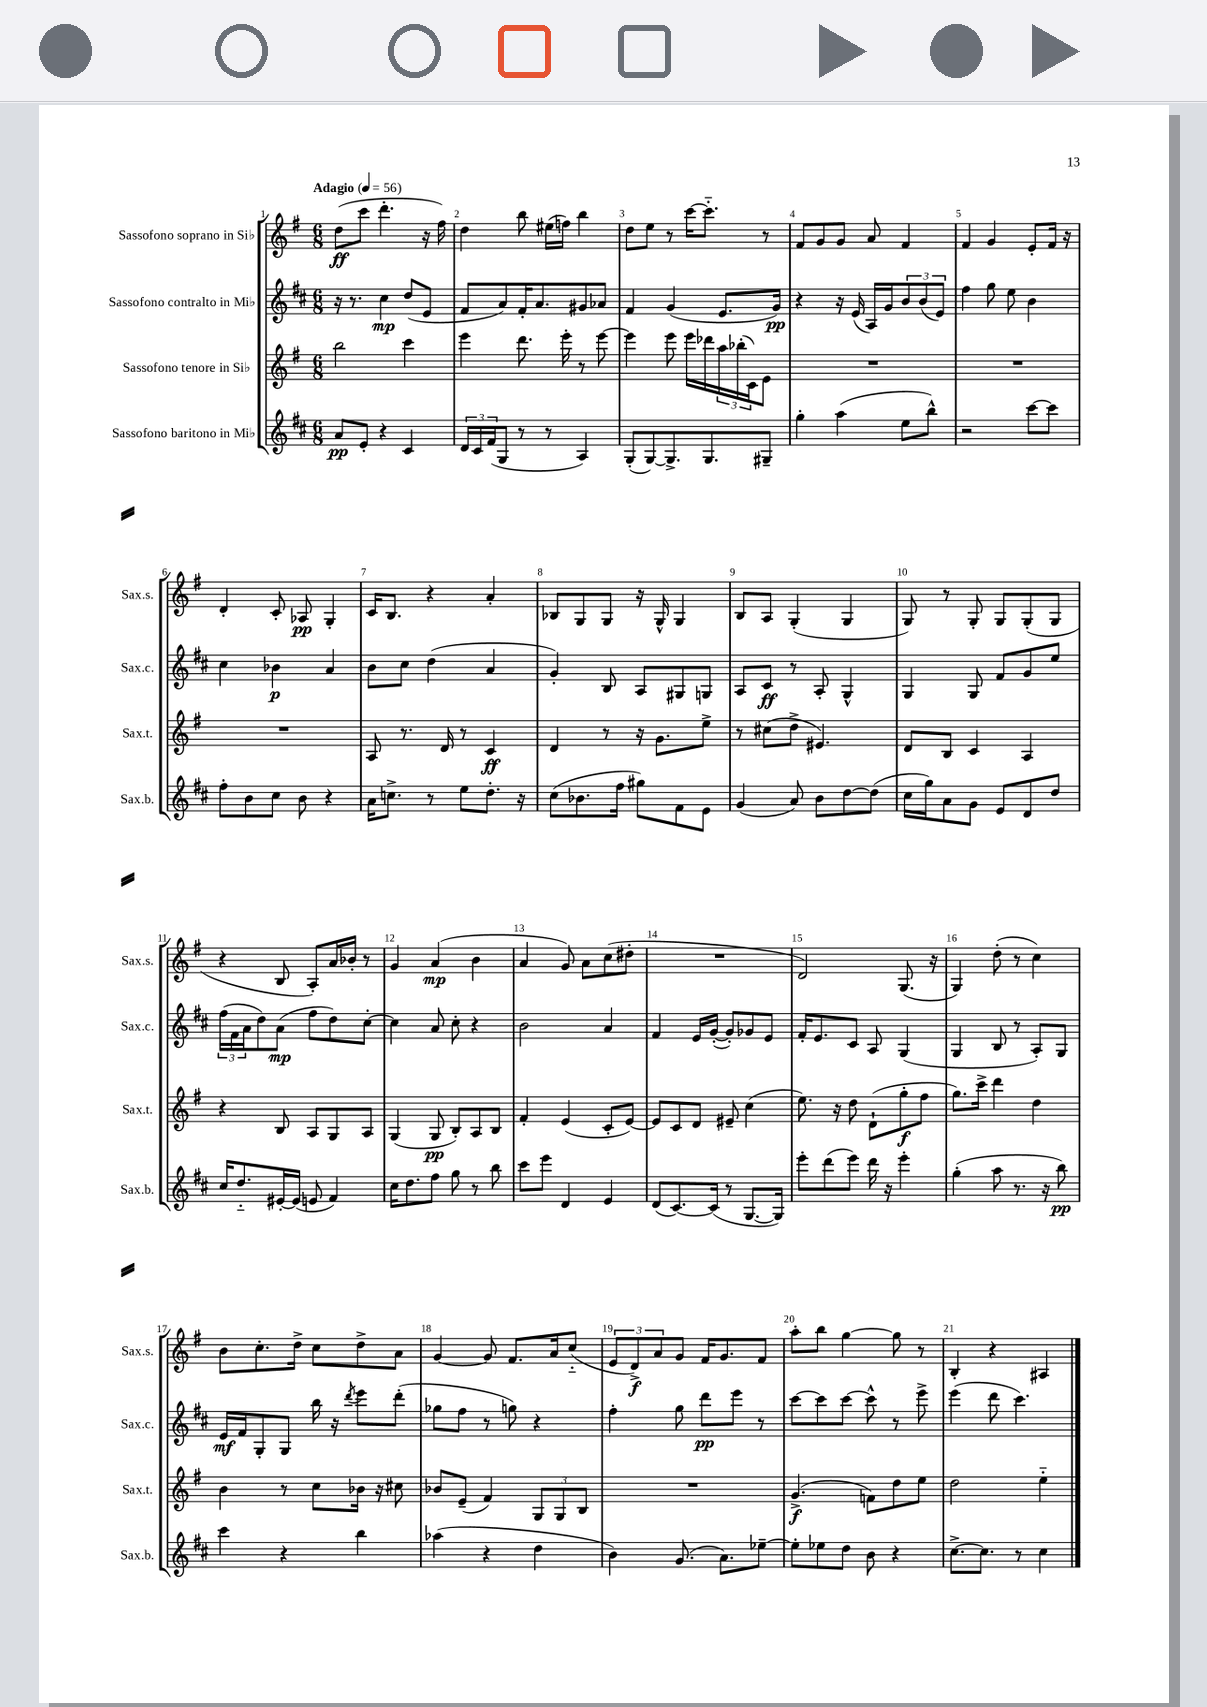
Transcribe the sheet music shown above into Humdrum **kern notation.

**kern	**kern	**kern	**kern
*staff4	*staff3	*staff2	*staff1
*clefG2	*clefG2	*clefG2	*clefG2
*k[f#c#]	*k[f#]	*k[f#c#]	*k[f#]
*M6/8	*M6/8	*M6/8	*M6/8
*MM56	*MM56	*MM56	*MM56
8a	2bb	16r	(8dd
.	.	8.r	.
8e'	.	.	8ccc
4r	.	4cc#	4.ddd'
4c#	4ccc	(8dd	.
.	.	8e	16r
.	.	.	16ff#)
=	=	=	=
24d	4eee	8f#	4dd
24c#	.	.	.
(24f#	.	.	.
8G	.	8a)	.
8r	8.ddd	16f#'	8bb
.	.	8.a	.
8r	.	.	(16ee#
.	16eee'	.	16ff)
4A)	8r	8g#	4bb
.	[8eee	8a-	.
=	=	=	=
(8G'	4eee]	4f#	8dd
[8G)	.	.	8ee
8.G^]	8eee	(4g	8r
.	16eee	.	[16ccc
8.G	16ddd-	.	8.ccc'~]
.	24aa	8.e	.
.	(24bb-'	.	.
.	24c)	.	.
8G#~	8e	.	8r
.	.	16g)	.
=	=	=	=
4gg'	2.r	4r	8f#
.	.	.	8g
(4aa	.	16r	8g
.	.	(16e	.
.	.	16A)	8a
.	.	16g	.
8ee	.	12b	4f#
.	.	(12b	.
8bb^^)	.	.	.
.	.	12e)	.
=	=	=	=
2r	2.r	4ff#	4f#
.	.	8gg	4g
.	.	8ee	.
[8ccc#	.	4b	8e'
8ccc#]	.	.	16f#
.	.	.	16r
=	=	=	=
8ff#'	2.r	4cc#	4d'
8b	.	.	.
8cc#	.	4b-	8c'
8b	.	.	8A-
4r	.	4a	4G'
=	=	=	=
16a	8A	8b	16c
8.cc^	.	.	8.B
.	8.r	8cc#	.
8r	.	(4dd	4r
.	16d	.	.
8ee	8r	.	.
8.dd'	4c	4a	4a'
16r	.	.	.
=	=	=	=
(8cc#	4d	4g')	8B-
8.b-	.	.	8G
.	8r	8B	8G
16ff#	.	.	.
8gg#)	16r	8A	16r
.	8.g	.	16G^^
8f#	.	8G#	4G
8e	8ee^	8G	.
=	=	=	=
(4g	8r	8A	8B
.	(8cc#	8c#	8A
8a)	8dd^	8r	(4G'
8b	4.e#)	8A'	.
[8dd	.	4G^^	4G
(8dd]	.	.	.
=	=	=	=
16cc#	8d	4G	8G)
16gg)	.	.	.
8a	8B	.	8r
8g	4c	8G	8G'
8e	.	8f#	8G
8d	4A	8g	(8G'
8dd	.	8ee	8G
=	=	=	=
16cc#	4r	(24ff#	4r
.	.	24f#	.
8.dd'~	.	.	.
.	.	24a	.
.	.	8dd)	.
[16e#'	8B	(8a	8B
(16e#]	.	.	.
8e	8A	8ff#	8A')
4f#)	8G	8dd)	16a
.	.	.	16b-'
.	8A	[8cc#'	8r
=	=	=	=
16cc#	(4G	4cc#]	4g
8.dd	.	.	.
8ff#	8G	8a	(4a
8gg	8B')	8cc#'	.
8r	8A	4r	4b
8bb	8B	.	.
=	=	=	=
8ccc#	4f#'	2b	4a
8eee	.	.	.
4d	(4e	.	8g)
.	.	.	8a
4e	8c'	4a	(8cc
.	[8e)	.	8dd#'
=	=	=	=
(8d	8e]	4f#	2.r
[8.c#)	8c	.	.
.	8d	16e	.
(16c#]	.	([16g'	.
8r	8e#~	8g'])	.
[8.G	(4cc	8g-	.
.	.	8e	.
16G])	.	.	.
=	=	=	=
8eee'	8.ee)	16f#'	2d)
.	.	8.e	.
(8ddd	.	.	.
.	16r	.	.
8eee)	8dd	8c#	.
16ddd	(8d`	8A	.
16r	.	.	.
4eee'	8gg'	(4G	(8.G
.	8ff#	.	.
.	.	.	16r
=	=	=	=
(4gg'	8.gg)	4G	4G)
.	16ccc^	.	.
8aa	4ddd	8B	(8dd'
8.r	.	8r	8r
.	4dd	8A')	4cc)
16r	.	.	.
8bb)	.	8G	.
=	=	=	=
4ccc#	4b	16e	8b
.	.	16f#	.
.	.	8G'	8.cc'
4r	8r	8G	.
.	.	.	16dd^
.	8cc	16bb	8cc
.	.	16r	.
.	.	8qddd	.
4bb	16b-	8eee	8dd^
.	16r	.	.
.	8cc#	(8ddd'	8a
=	=	=	=
(4aa-	8b-	8gg-	[4g
.	(8e~	8ff#	.
4r	4f#)	8r	8g]
.	.	8gg)	8.f#
4dd	12G	4r	.
.	.	.	16a
.	12G	.	.
.	.	.	(8cc'~
.	12B	.	.
=	=	=	=
4b)	2.r	4ff#'	12e
.	.	.	12d^)
.	.	.	12a
(8.g	.	8gg	8g
.	.	8ddd	16f#
8.a)	.	.	8.g
.	.	8eee	.
[8ee-~	.	8r	8f#
=	=	=	=
8ee-']	(4.g^	[8ccc#	8aa'
8ee-	.	8ccc#]	8bb
8dd	.	[8ccc#	[4gg
8b	8f)	8ccc#^^]	.
4r	8dd	8r	8gg]
.	8ee	8eee^	8r
=	=	=	=
[8.cc#^	2dd	(4eee	4B'
8.cc#]	.	.	.
.	.	8ddd	4r
8r	.	4.ccc#)	.
4cc#	4ee'~	.	4A#
==	==	==	==
*-	*-	*-	*-
